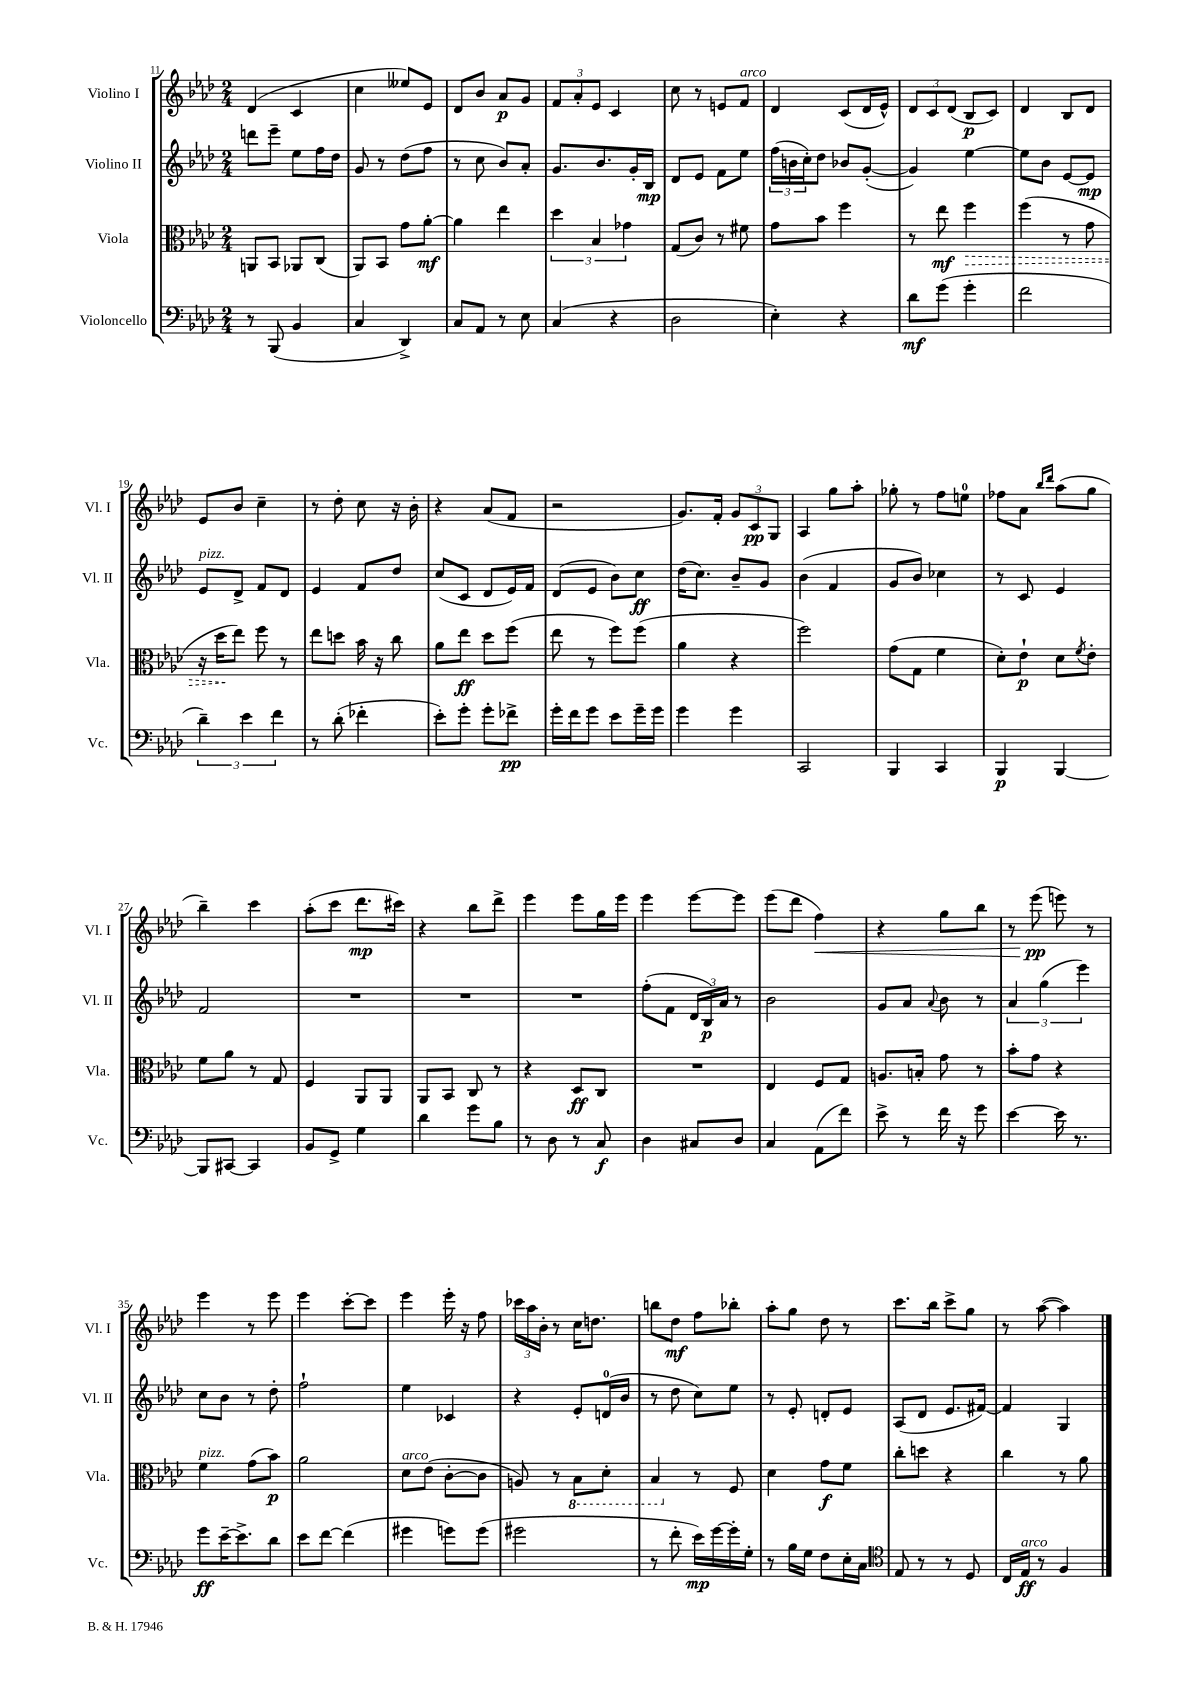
<<
\new StaffGroup <<
\new Staff = "s0" \with { instrumentName = "Violino I" shortInstrumentName = "Vl. I" } {
    \clef treble \key aes \major \numericTimeSignature \time 2/4
    des'4( c'4 |
    c''4 eeses''8) ees'8 |
    des'8 bes'8 aes'8\p g'8 |
    \tuplet 3/2 { f'8 aes'8-. ees'8 } c'4 |
    c''8 r8 e'8 f'8^\markup { \italic "arco" } |
    des'4 c'8( des'16 ees'16-^) |
    \tuplet 3/2 { des'8 c'8 des'8( } bes8\p c'8) |
    des'4 bes8 des'8 |
    ees'8 bes'8 c''4-- |
    r8 des''8-. c''8 r16 bes'16-. |
    r4 aes'8( f'8 |
    r2 |
    g'8.) f'16-. \tuplet 3/2 { g'8 c'8\pp g8 } |
    aes4 g''8 aes''8-. |
    ges''8-. r8 f''8 e''8-0 |
    fes''8 aes'8 \grace { bes''16 des'''16 } aes''8( g''8 |
    bes''4--) c'''4 |
    aes''8-.( c'''8 des'''8.\mp cis'''16) |
    r4 bes''8 des'''8-> |
    ees'''4 ees'''8 g''16 ees'''16 |
    ees'''4 ees'''8~ ees'''8 |
    ees'''8( des'''8 f''4\<) |
    r4 g''8 bes''8 |
    r8 ees'''8\pp\!( e'''8) r8 |
    ees'''4 r8 ees'''8 |
    ees'''4 c'''8~-. c'''8 |
    ees'''4 ees'''16-. r16 f''8 |
    \tuplet 3/2 { ces'''16 aes''16 bes'16-. } r8 c''16 d''8. |
    b''8 des''8\mf f''8 bes''8-. |
    aes''8-. g''8 des''8 r8 |
    c'''8. bes''16 c'''8-> g''8 |
    r8 aes''8~( aes''4) \bar "|." |
}
\new Staff = "s1" \with { instrumentName = "Violino II" shortInstrumentName = "Vl. II" } {
    \clef treble \key aes \major \numericTimeSignature \time 2/4
    d'''8 ees'''8-- ees''8 f''16 des''16 |
    g'8 r8 des''8( f''8 |
    r8 c''8 bes'8) aes'8-. |
    g'8. bes'8. g'16-. bes16\mp |
    des'8 ees'8 f'8 ees''8 |
    \tuplet 3/2 { f''16( b'16 c''16-.) } des''8 bes'8 g'8~-.( |
    g'4) ees''4~ |
    ees''8 bes'8 ees'8~ ees'8\mp |
    ees'8^\markup { \italic "pizz." } des'8-> f'8 des'8 |
    ees'4 f'8 des''8 |
    c''8( c'8 des'8 ees'16) f'16 |
    des'8( ees'8 bes'8) c''8\ff |
    des''16( c''8.) bes'8-- g'8 |
    bes'4( f'4 |
    g'8 bes'8) ces''4 |
    r8 c'8 ees'4 |
    f'2 |
    R2 |
    R2 |
    R2 |
    f''8-.( f'8 \tuplet 3/2 { des'16 bes16\p) aes'16 } r8 |
    bes'2 |
    g'8 aes'8 \appoggiatura { aes'8 } bes'8 r8 |
    \tuplet 3/2 { aes'4 g''4( ees'''4) } |
    c''8 bes'8 r8 des''8-. |
    f''2-! |
    ees''4 ces'4 |
    r4 ees'8-. d'16-0( bes'16 |
    r8 des''8 c''8) ees''8 |
    r8 ees'8-. d'8-. ees'8 |
    aes8( des'8 ees'8. fis'16~) |
    fis'4 g4 \bar "|." |
}
\new Staff = "s2" \with { instrumentName = "Viola" shortInstrumentName = "Vla." } {
    \clef alto \key aes \major \numericTimeSignature \time 2/4
    a,8 bes,8 aes,8 c8( |
    aes,8) bes,8 g'8 aes'8~-.\mf |
    aes'4 ees''4 |
    \tuplet 3/2 { des''4 bes4 ges'4 } |
    g8( c'8) r8 fis'8 |
    g'8 bes'8 f''4 |
    r8 ees''8\mf \once \override Hairpin.style = #'dashed-line f''4\> |
    f''4( r8 g'8 |
    r16 des''16\! ees''8) f''8 r8 |
    ees''8 d''8 bes'16 r16 c''8 |
    aes'8 ees''8\ff des''8 f''8( |
    ees''8 r8 f''8) f''8( |
    aes'4 r4 |
    f''2) |
    g'8( g8 f'4 |
    des'8-.) ees'8-!\p des'8 \acciaccatura { f'8 } ees'8-. |
    f'8 aes'8 r8 g8 |
    f4 aes,8 aes,8 |
    aes,8 bes,8 c8 r8 |
    r4 des8\ff c8 |
    R2 |
    ees4 f8 g8 |
    a8. b16-. g'8 r8 |
    bes'8-. g'8 r4 |
    f'4^\markup { \italic "pizz." } g'8( bes'8\p) |
    aes'2 |
    des'8^\markup { \italic "arco" } ees'8( c'8~-. c'8 |
    a8) r8 \ottava #-1 bes,8 des8-. |
    bes,4 \ottava #0 r8 f8 |
    des'4 g'8\f f'8 |
    c''8-. d''8 r4 |
    c''4 r8 aes'8 \bar "|." |
}
\new Staff = "s3" \with { instrumentName = "Violoncello" shortInstrumentName = "Vc." } {
    \clef bass \key aes \major \numericTimeSignature \time 2/4
    r8 bes,,8( bes,4 |
    c4 des,4->) |
    c8 aes,8 r8 ees8 |
    c4( r4 |
    des2 |
    ees4-.) r4 |
    des'8\mf g'8( g'4-. |
    f'2 |
    \tuplet 3/2 { des'4--) ees'4 f'4 } |
    r8 des'8-.( fes'4-. |
    ees'8-.) g'8-. g'8-. fes'8->\pp |
    g'16-. f'16 g'8 ees'8 g'16-- g'16 |
    g'4 g'4 |
    c,2 |
    bes,,4 c,4 |
    bes,,4\p bes,,4~ |
    bes,,8 cis,8~ cis,4 |
    bes,8 g,8-> g4 |
    des'4 g'8 bes8 |
    r8 des8 r8 c8\f |
    des4 cis8 des8 |
    c4 aes,8( f'8) |
    ees'8-> r8 f'16 r16 g'8 |
    ees'4~ ees'16 r8. |
    g'8\ff ees'16~-- ees'8.-> des'8 |
    ees'8 f'8~ f'4( |
    gis'4 g'8) g'8( |
    gis'2 |
    r8 f'8-. ees'16\mp) g'16~ g'16-. g16-. |
    r8 bes16 g16 f8 ees16-. c16 |
    \clef tenor ees8 r8 r8 des8 |
    c16 ees16\ff^\markup { \italic "arco" } r8 f4 \bar "|." |
}
>>
>>
\layout { \context { \Score currentBarNumber = #11 } }
